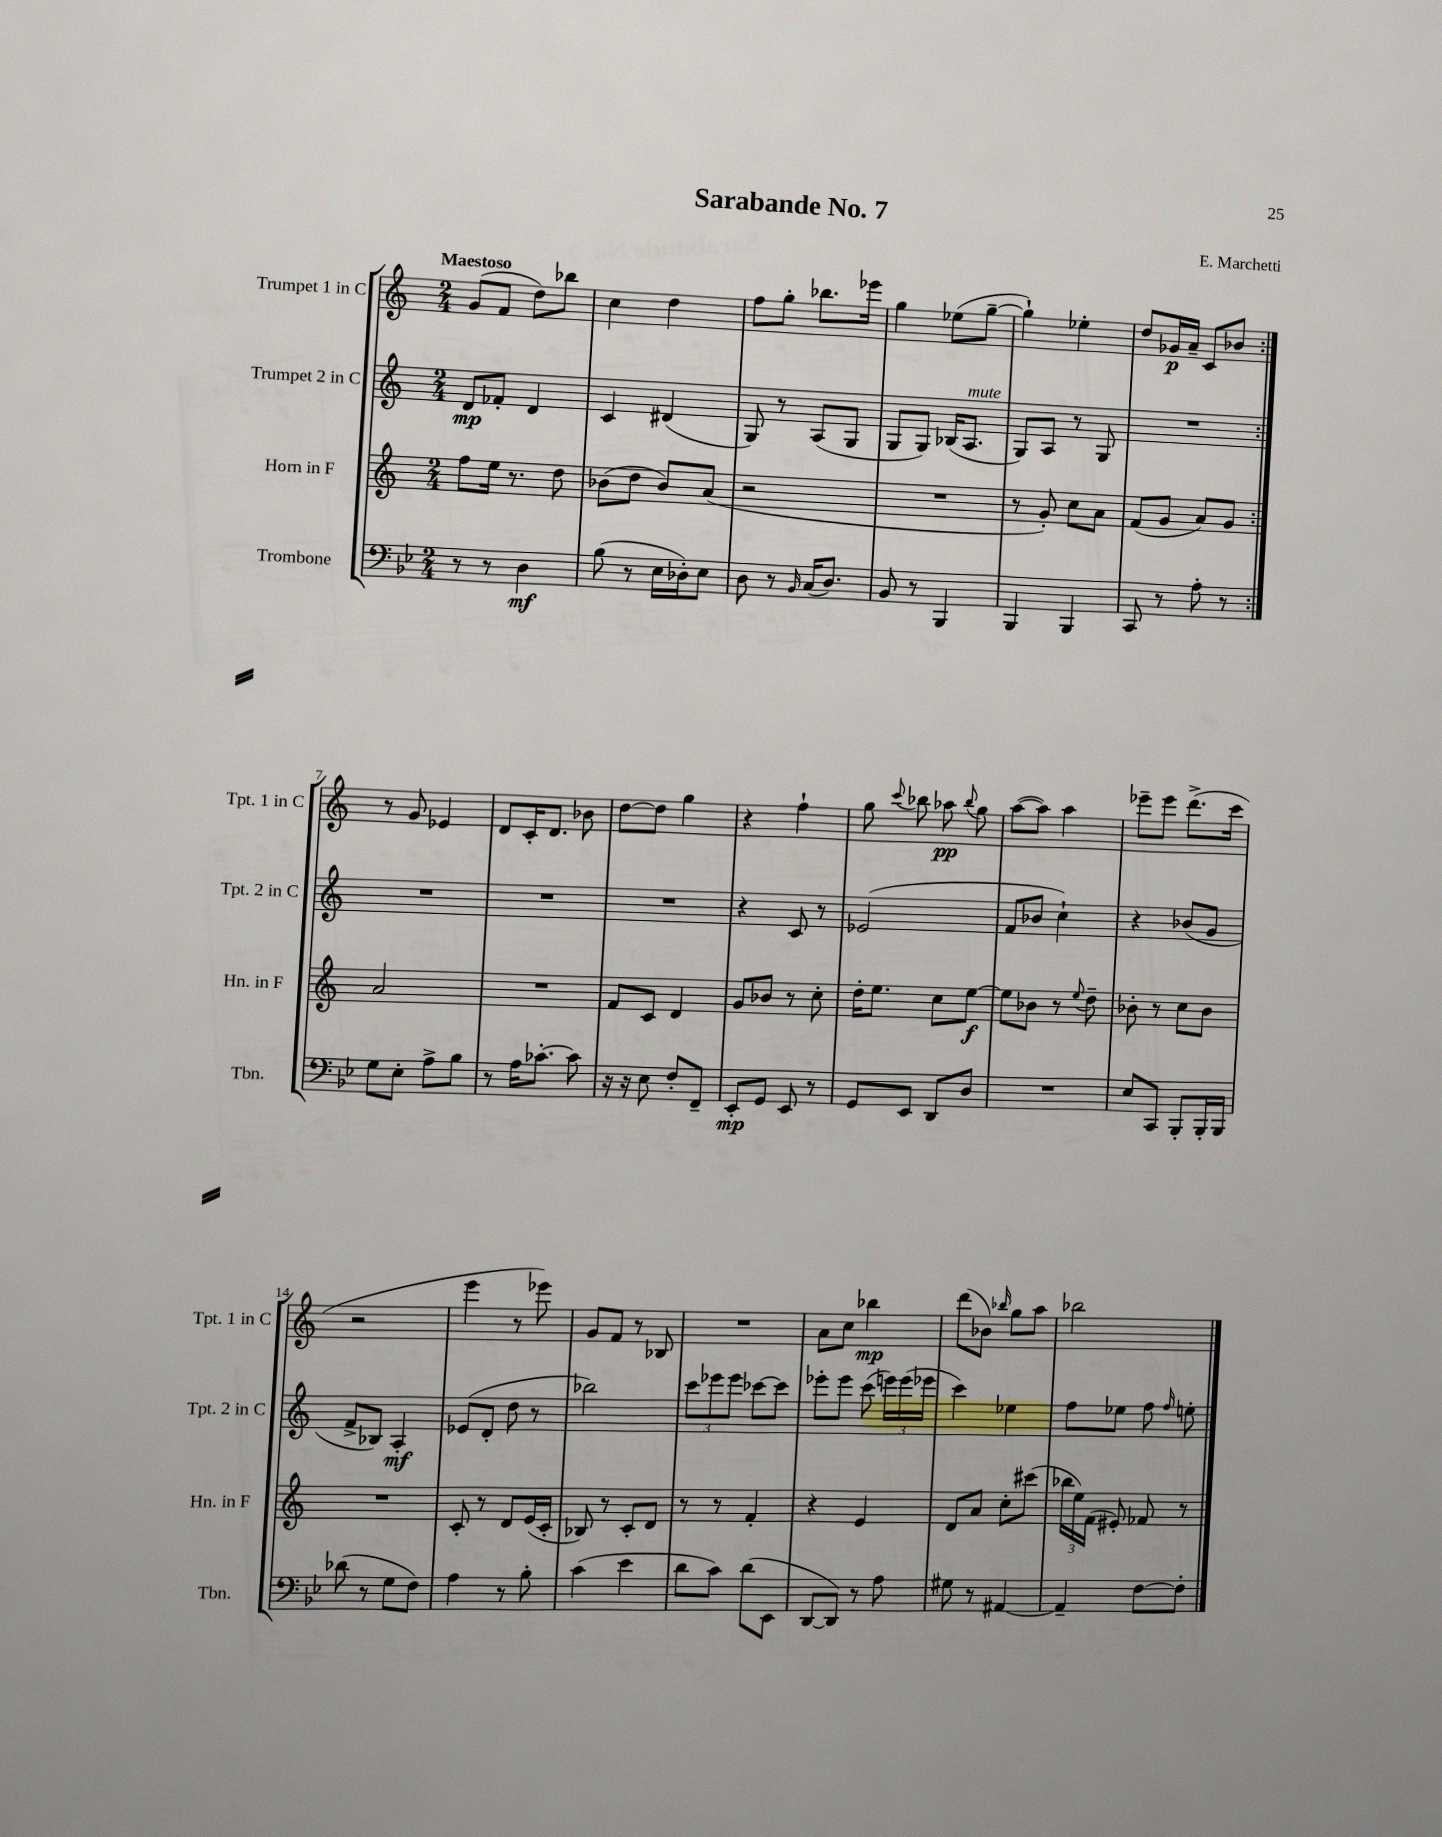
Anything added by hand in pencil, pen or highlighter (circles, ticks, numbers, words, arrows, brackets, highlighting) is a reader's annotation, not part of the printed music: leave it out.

**kern	**dynam	**kern	**dynam	**kern	**dynam	**kern	**dynam
*part4	*part4	*part3	*part3	*part2	*part2	*part1	*part1
*staff4	*staff4	*staff3	*staff3	*staff2	*staff2	*staff1	*staff1
*I"Trombone	*	*I"Horn in F	*	*I"Trumpet 2 in C	*	*I"Trumpet 1 in C	*
*I'Tbn.	*	*I'Hn. in F	*	*I'Tpt. 2 in C	*	*I'Tpt. 1 in C	*
*clefF4	*	*clefG2	*	*clefG2	*	*clefG2	*
*k[b-e-]	*	*k[]	*	*k[]	*	*k[]	*
*M2/4	*	*M2/4	*	*M2/4	*	*M2/4	*
=1	=1	=1	=1	=1	=1	=1	=1
!	!	!	!	!	!	!LO:TX:a:B:t=Maestoso	!
8r	.	8ff\L	.	8d/L	mp	(8g/L	.
8r	.	16ee\Jk	.	8f-X'/J	.	8f/J	.
.	.	8.r	.	.	.	.	.
4D\	mf	.	.	4d/	.	8dd\L)	.
.	.	8dd\	.	.	.	8bb-X\J	.
=2	=2	=2	=2	=2	=2	=2	=2
(8B-\	.	(8b-X\L	.	4c/	.	4cc\	.
8r	.	8dd\J	.	.	.	.	.
16E-\LL	.	8b-/L)	.	(4d#X/	.	4dd\	.
16D-X'\J)	.	.	.	.	.	.	.
8E-\J	.	(8a/J	.	.	.	.	.
=3	=3	=3	=3	=3	=3	=3	=3
8D\	.	2r	.	8G/)	.	8ff\L	.
8r	.	.	.	8r	.	8gg'\J	.
16qqBB-/	.	.	.	.	.	.	.
(16C/KL	.	.	.	(8A/L	.	8.bb-X\L	.
8.D/J)	.	.	.	.	.	.	.
.	.	.	.	8G/J	.	.	.
.	.	.	.	.	.	16eee-X\Jk	.
=4	=4	=4	=4	=4	=4	=4	=4
8BB-/	.	2r	.	8G/L	.	4gg\	.
8r	.	.	.	8G/J)	.	.	.
4BBB-/	.	.	.	(16B-X/KL	.	(8ee-X\L	.
!	!	!	!	!LO:TX:a:i:t=mute	!	!	!
.	.	.	.	8.A/J	.	.	.
.	.	.	.	.	.	[8gg~\J	.
=5	=5	=5	=5	=5	=5	=5	=5
4BBB-/	.	8r	.	8G/L)	.	4gg`\])	.
.	.	8g'/)	.	8A/J	.	.	.
4BBB-/	.	8cc\L	.	8r	.	4ee-X'\	.
.	.	8a\J	.	8G/	.	.	.
=6	=6	=6	=6	=6	=6	=6	=6
8CC/	.	(8f/L	.	2r	.	8dd/L	.
8r	.	8g/J	.	.	.	16g-X/L	p
.	.	.	.	.	.	16a~/JJ	.
8A'\	.	8a/L)	.	.	.	8c/L	.
8r	.	8g/J	.	.	.	8b-X/J	.
!!LO:LB:g=z
=7:|!	=7:|!	=7:|!	=7:|!	=7:|!	=7:|!	=7:|!	=7:|!
8G\L	.	2a/	.	2r	.	8r	.
8E-'\J	.	.	.	.	.	8g/	.
8A^\L	.	.	.	.	.	4e-X/	.
8B-\J	.	.	.	.	.	.	.
=8	=8	=8	=8	=8	=8	=8	=8
8r	.	2r	.	2r	.	8d/L	.
16A\KL	.	.	.	.	.	16c'/K	.
[8.c-X'\J	.	.	.	.	.	8.d/J	.
8c-\]	.	.	.	.	.	8b-X\	.
=9	=9	=9	=9	=9	=9	=9	=9
16r	.	8f/L	.	2r	.	[8dd\L	.
16r	.	.	.	.	.	.	.
8E-\	.	8c/J	.	.	.	8dd\J]	.
8F'/L	.	4d/	.	.	.	4gg\	.
8FF~/J	.	.	.	.	.	.	.
=10	=10	=10	=10	=10	=10	=10	=10
8EE-'/L	mp	8g/L	.	4r	.	4r	.
8GG/J	.	8b-X/J	.	.	.	.	.
8EE-/	.	8r	.	8c/	.	4ff`\	.
8r	.	8cc'\	.	8r	.	.	.
=11	=11	=11	=11	=11	=11	=11	=11
8GG/L	.	16dd'\KL	.	(2e-X/	.	8gg\	.
.	.	8.ee\J	.	.	.	.	.
.	.	.	.	.	.	8qqccc/	.
8EE-/J	.	.	.	.	.	8bb-X\	.
8DD/L	.	8cc\L	.	.	.	8aa-X\	pp
.	.	.	.	.	.	8qqbb-/	.
8D/J	.	[8ee\J	f	.	.	8gg\	.
=12	=12	=12	=12	=12	=12	=12	=12
2r	.	8ee\L]	.	8f/L	.	([8aa\L	.
.	.	8b-X\J	.	8b-X/J	.	8aa\J])	.
.	.	8r	.	4cc`\)	.	4aa\	.
.	.	8qqee/	.	.	.	.	.
.	.	8dd~\	.	.	.	.	.
=13	=13	=13	=13	=13	=13	=13	=13
8E-/L	.	8b-X'\	.	4r	.	8eee-X~\L	.
8CC/J	.	8r	.	.	.	8eee-\J	.
8BBB-'/L	.	8cc\L	.	(8b-X/L	.	(8.ddd^\L	.
16BBB-'/L	.	8b-\J	.	8g/J	.	.	.
16BBB-/JJ	.	.	.	.	.	16ccc\Jk	.
!!LO:LB:g=z
=14	=14	=14	=14	=14	=14	=14	=14
(8d-X\	.	2r	.	8f^/L	.	2r	.
8r	.	.	.	8B-X/J)	.	.	.
8G\L	.	.	.	4A'/	mf	.	.
8F\J)	.	.	.	.	.	.	.
=15	=15	=15	=15	=15	=15	=15	=15
4A\	.	8c'/	.	(8e-X/L	.	4eee\	.
.	.	8r	.	8d'/J	.	.	.
8r	.	8d/L	.	8dd\	.	8r	.
8B-'\	.	(16e/L	.	8r	.	8eee-X\)	.
.	.	16c'/JJ	.	.	.	.	.
=16	=16	=16	=16	=16	=16	=16	=16
(4c\	.	8B-X/)	.	2bb-X\)	.	8g/L	.
.	.	8r	.	.	.	8f/J	.
4e-\	.	8c'/L	.	.	.	8r	.
.	.	8d/J	.	.	.	8B-X/	.
=17	=17	=17	=17	=17	=17	=17	=17
8d\L	.	8r	.	12ccc\L	.	2r	.
.	.	.	.	12eee-X\	.	.	.
8c\J)	.	8r	.	.	.	.	.
.	.	.	.	12eee-\J	.	.	.
(8d\L	.	4f'/	.	[8ccc-X\L	.	.	.
8EE-\J	.	.	.	8ccc-\J]	.	.	.
=18	=18	=18	=18	=18	=18	=18	=18
[8DD/L	.	4r	.	8eee-X'\L	.	8a\L	.
8DD/J])	.	.	.	8eee-\J	.	8cc\J	.
8r	.	4e/	.	(8ccc\	.	4bb-X\	mp
8A\	.	.	.	24eeen\LL)	.	.	.
.	.	.	.	(24eee\	.	.	.
.	.	.	.	24eee-X\JJ	.	.	.
=19	=19	=19	=19	=19	=19	=19	=19
8G#X\	.	8d/L	.	4ccc\)	.	(8ddd\L	.
8r	.	8a/J	.	.	.	8b-X\J)	.
.	.	.	.	.	.	16qqbb-X/	.
[4AA#X/	.	8cc'\L	.	4ee-X\	.	8gg\L	.
.	.	(8ccc#X\J	.	.	.	8aa\J	.
=20	=20	=20	=20	=20	=20	=20	=20
4AA#~/]	.	24bb-X\LL	.	8ff\L	.	2bb-X\	.
.	.	24ee\)	.	.	.	.	.
.	.	(24f\JJ	.	.	.	.	.
.	.	8e#X'/)	.	8ee-X\J	.	.	.
[8F\L	.	8f-X/	.	8ff\	.	.	.
.	.	.	.	16qqff/	.	.	.
8F'\J]	.	8r	.	8een'\	.	.	.
==	==	==	==	==	==	==	==
*-	*-	*-	*-	*-	*-	*-	*-
